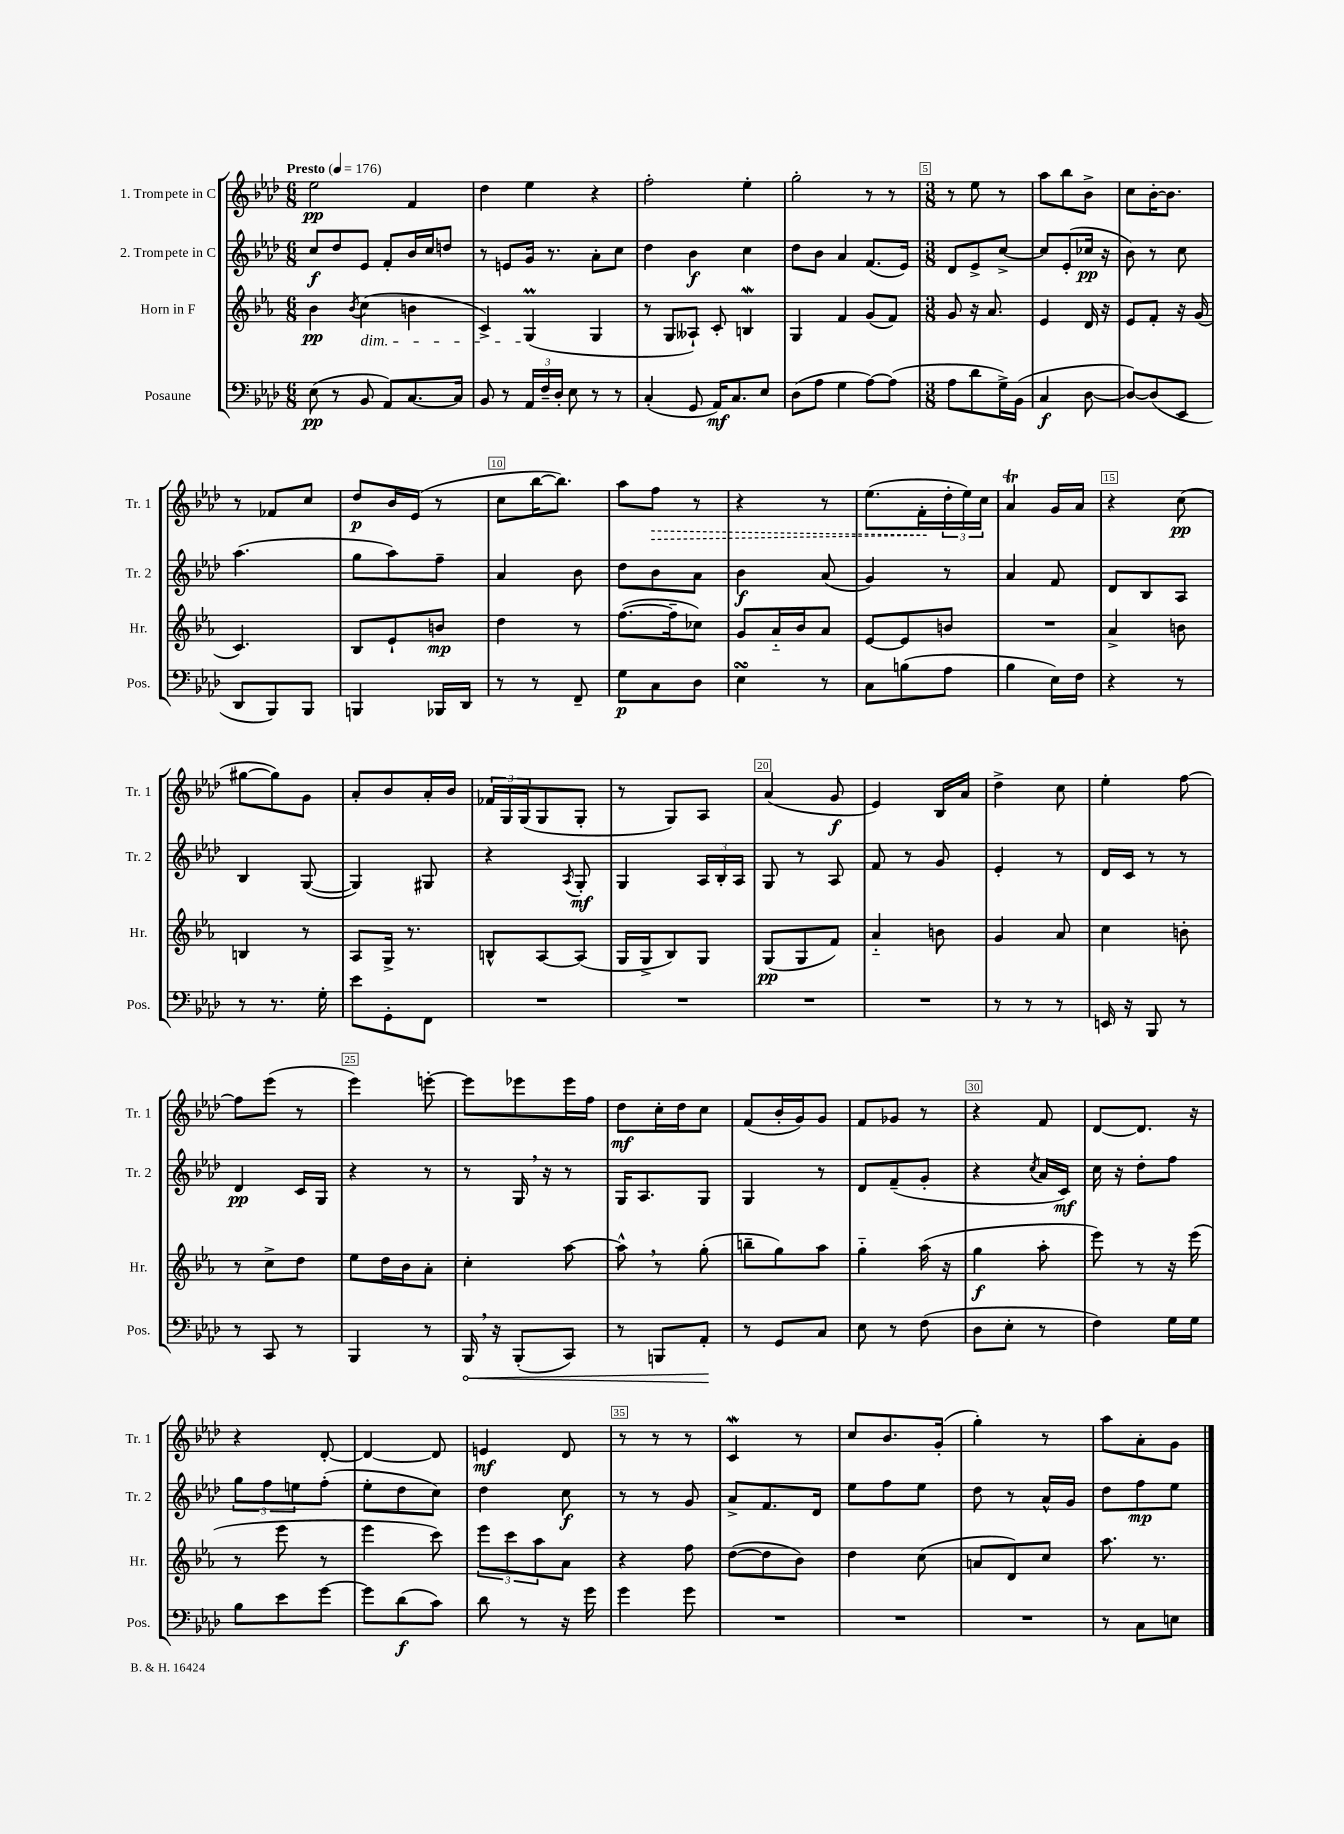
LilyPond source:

<<
\new StaffGroup <<
\new Staff = "s0" \with { instrumentName = "1. Trompete in C" shortInstrumentName = "Tr. 1" } {
    \clef treble \key aes \major \numericTimeSignature \time 6/8 \tempo "Presto" 4 = 176
    ees''2\pp f'4 |
    des''4 ees''4 r4 |
    f''2-. ees''4-. |
    g''2-. r8 r8 |
    \numericTimeSignature \time 3/8 r8 ees''8 r8 |
    aes''8 bes''8 bes'8-> |
    c''8 bes'16~-. bes'8. |
    r8 fes'8 c''8 |
    des''8\p bes'16 ees'16( r8 |
    c''8 bes''16~ bes''8.) |
    aes''8 \once \override Hairpin.style = #'dashed-line f''8\> r8 |
    r4 r8 |
    ees''8.( f'16-.\! \tuplet 3/2 { des''16-. ees''16) c''16 } |
    aes'4\trill g'16 aes'16 |
    r4 c''8\pp( |
    gis''8~ gis''8) g'8 |
    aes'8-. bes'8 aes'16-. bes'16 |
    \tuplet 3/2 { fes'16 g16 g16( } g8 g8-. |
    r8 g8) aes8 |
    aes'4( g'8\f |
    ees'4) bes16 aes'16 |
    des''4-> c''8 |
    ees''4-. f''8~ |
    f''8 ees'''8( r8 |
    ees'''4) e'''8~-. |
    e'''8 ees'''8 ees'''16 f''16 |
    des''8\mf c''16-. des''16 c''8 |
    f'8( bes'16-. g'16) g'8 |
    f'8 ges'8 r8 |
    r4 f'8 |
    des'8~ des'8. r16 |
    r4 des'8~-. |
    des'4~ des'8 |
    e'4\mf des'8 |
    r8 r8 r8 |
    c'4\mordent r8 |
    c''8 bes'8. g'16-.( |
    g''4-.) r8 |
    aes''8 aes'8-. g'8 \bar "|." |
}
\new Staff = "s1" \with { instrumentName = "2. Trompete in C" shortInstrumentName = "Tr. 2" } {
    \clef treble \key aes \major \numericTimeSignature \time 6/8
    c''8\f des''8 ees'8 f'8-. bes'16 c''16 d''8 |
    r8 e'8 g'16 r8. aes'8-. c''8 |
    des''4 bes'4\f c''4 |
    des''8 bes'8 aes'4 f'8.( ees'16) |
    \numericTimeSignature \time 3/8 des'8 ees'8-> c''8~-> |
    c''8 ees'8-.( ces''16\pp r16 |
    bes'8) r8 c''8 |
    aes''4.( |
    g''8 aes''8) f''8-- |
    aes'4 bes'8 |
    des''8 bes'8 aes'8 |
    bes'4\f aes'8( |
    g'4) r8 |
    aes'4 f'8 |
    des'8 bes8 aes8 |
    bes4 g8~( |
    g4) gis8 |
    r4 \acciaccatura { aes8 } g8-.\mf |
    g4 \tuplet 3/2 { aes16 bes16-. aes16 } |
    g8 r8 aes8 |
    f'8 r8 g'8 |
    ees'4-. r8 |
    des'16 c'16 r8 r8 |
    des'4\pp c'16 g16 |
    r4 r8 |
    r8 g16 \breathe r16 r8 |
    g16 aes8. g8 |
    g4 r8 |
    des'8 f'8--( g'8-. |
    r4 \acciaccatura { c''8 } aes'16 c'16\mf) |
    c''16 r16 des''8-. f''8 |
    \tuplet 3/2 { g''8 f''8 e''8 } f''8-.( |
    ees''8-. des''8 c''8) |
    des''4 c''8\f |
    r8 r8 g'8 |
    aes'8-> f'8. des'16 |
    ees''8 f''8 ees''8 |
    des''8 r8 aes'16-^ g'16 |
    des''8 f''8\mp ees''8 \bar "|." |
}
\new Staff = "s2" \with { instrumentName = "Horn in F" shortInstrumentName = "Hr." } {
    \clef treble \key ees \major \numericTimeSignature \time 6/8
    bes'4\pp \acciaccatura { bes'8 } c''4\dim( b'4 |
    c'4->) g4\prall\!( g4 |
    r8 g8 aeses8-!) c'8-. b4\mordent |
    g4 f'4 g'8( f'8) |
    \numericTimeSignature \time 3/8 g'8 r16 aes'8. |
    ees'4 d'16 r16 |
    ees'8 f'8-. r16 g'16( |
    c'4.) |
    bes8 ees'8-! b'8\mp |
    d''4 r8 |
    f''8.~( f''16-- ces''8) |
    g'8 aes'16-_ bes'16 aes'8 |
    ees'8~ ees'8 b'8 |
    R4. |
    aes'4-> b'8 |
    b4 r8 |
    aes8 g16-> r8. |
    b8-^ aes8~ aes8( |
    g16 g16-> bes8) g8 |
    g8\pp( g8 f'8) |
    aes'4-_ b'8 |
    g'4 aes'8 |
    c''4 b'8-. |
    r8 c''8-> d''8 |
    ees''8 d''16 bes'16 aes'8-. |
    c''4-. aes''8~ |
    aes''8-^ \breathe r8 g''8-.( |
    b''8-- g''8) aes''8 |
    g''4-_ aes''16( r16 |
    g''4\f aes''8-. |
    ees'''8) r8 r16 ees'''16( |
    r8 ees'''8 r8 |
    ees'''4 c'''8) |
    \tuplet 3/2 { ees'''8 c'''8 aes''8 } aes'8 |
    r4 f''8 |
    d''8~( d''8 bes'8) |
    d''4 c''8( |
    a'8 d'8) c''8 |
    aes''8. r8. \bar "|." |
}
\new Staff = "s3" \with { instrumentName = "Posaune" shortInstrumentName = "Pos." } {
    \clef bass \key aes \major \numericTimeSignature \time 6/8
    ees8\pp( r8 bes,8 aes,8) c8.~ c16 |
    bes,8 r8 \tuplet 3/2 { aes,16 f16-- des16-. } ees8 r8 r8 |
    c4-.( g,8 aes,16\mf) c8. ees8 |
    des8( aes8 g4 aes8~) aes8( |
    \numericTimeSignature \time 3/8 aes8 des'8 g16->) bes,16( |
    c4\f des8~ |
    des8~) des8( ees,8 |
    des,8 bes,,8) bes,,8 |
    b,,4 bes,,16 des,16 |
    r8 r8 f,8-- |
    g8\p c8 des8 |
    ees4\turn r8 |
    c8 b8( aes8 |
    bes4 ees16) f16 |
    r4 r8 |
    r8 r8. g16-. |
    ees'8 g,8-. f,8 |
    R4. |
    R4. |
    R4. |
    R4. |
    r8 r8 r8 |
    e,16 r16 bes,,8 r8 |
    r8 c,8 r8 |
    bes,,4 r8 |
    \once \override Hairpin.circled-tip = ##t bes,,16\< \breathe r16 bes,,8-.( c,8) |
    r8 b,,8 aes,8-.\! |
    r8 g,8 c8 |
    ees8 r8 f8( |
    des8 ees8-. r8 |
    f4) g16 g16 |
    bes8 ees'8 g'8~ |
    g'8 des'8\f( c'8) |
    des'8 r8 r16 g'16 |
    g'4 g'8 |
    R4. |
    R4. |
    R4. |
    r8 c8 e8 \bar "|." |
}
>>
>>
\layout { \context { \Score \override BarNumber.break-visibility = ##(#f #t #t) barNumberVisibility = #(every-nth-bar-number-visible 5) \override BarNumber.stencil = #(make-stencil-boxer 0.1 0.3 ly:text-interface::print) } }
